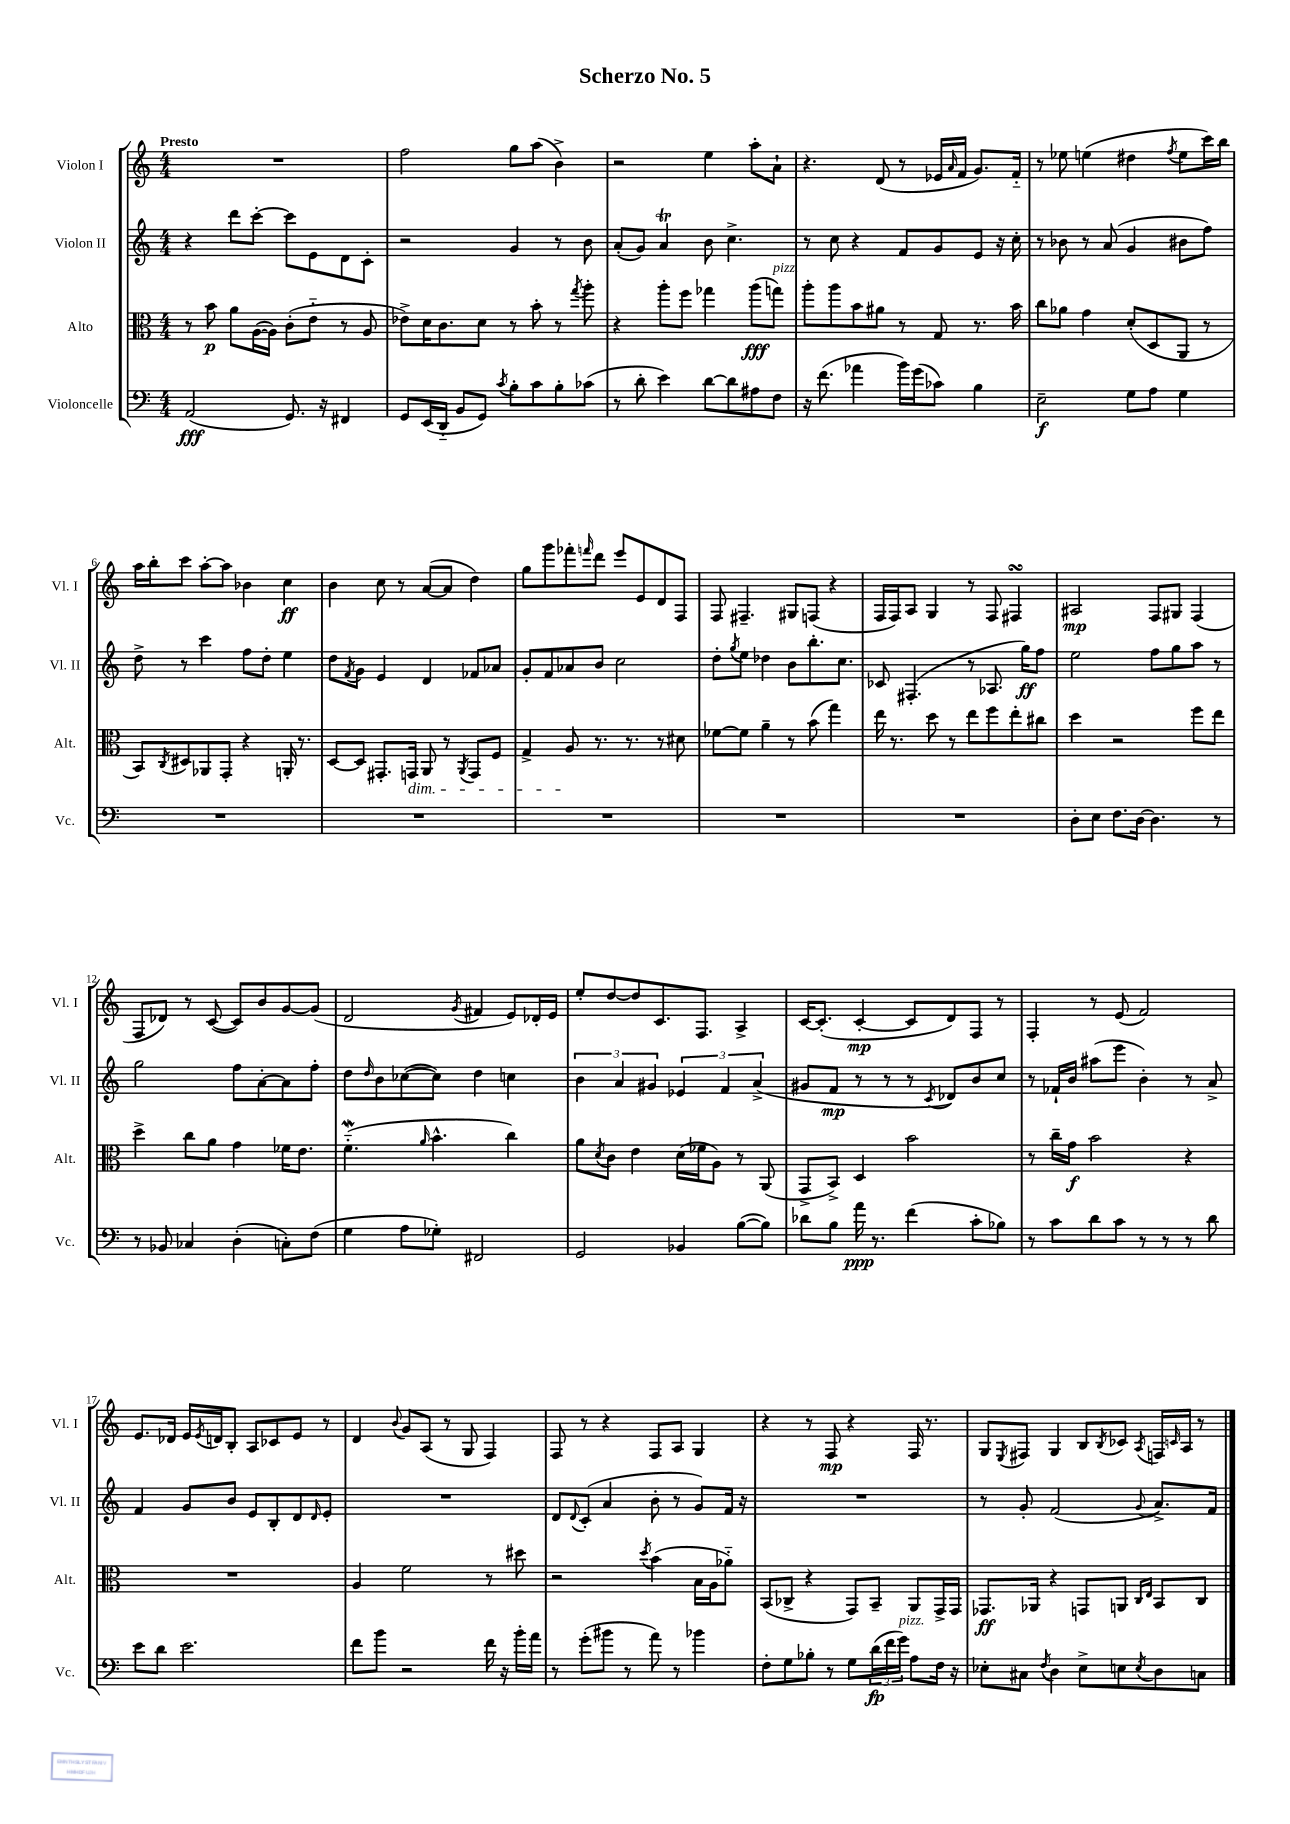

**kern	**kern	**kern	**kern
*staff4	*staff3	*staff2	*staff1
*clefF4	*clefC3	*clefG2	*clefG2
*k[]	*k[]	*k[]	*k[]
*M4/4	*M4/4	*M4/4	*M4/4
(2AA/	8r	4r	1r
.	8b\	.	.
.	8a\L	8ddd\L	.
.	([16A\L	[8ccc'\J	.
.	16A\]JJ)	.	.
8.GG/)	(8c'\L	8ccc\]L	.
.	8e'~\J	8e\	.
16r	.	.	.
4FF#/	8r	8d\	.
.	8A/	8c'\J	.
=	=	=	=
8GG/L	8e-^\L)	2r	2ff\
(16EE/L	16d\K	.	.
16DD'~/JJ	8.c\	.	.
8BB/L	.	.	.
8GG/J)	8d\J	.	.
8qc/	.	.	.
8B'\L	8r	4g/	8gg\L
8c\	8b'\	.	(8aa\J
8B'\	8r	8r	4b^\)
.	8qgg/	.	.
(8c-\J	8aa'\	8b\	.
=	=	=	=
8r	4r	(8a'/L	2r
8d'\	.	8g/J)	.
4e\)	8aa'\L	4a/	.
.	8ff\J	.	.
[8d\L	4gg-\	8b\	4ee\
8d\]	.	4.cc^\	.
8A#\	(8aa\L	.	8aa'\L
8F\J	8gg\J)	.	8a`\J
=	=	=	=
16r	8aa'\L	8r	4.r
(8.f\	.	.	.
.	8aa\	8cc\	.
4a-\	8b\	4r	.
.	8a#\J	.	(8d/
16b\LL)	8r	8f/L	8r
(16g\J	.	.	.
8c-\J)	8G/	8g/	16e-/LL
.	.	.	16qqa/
.	.	.	16f/JJ
4B\	8.r	8e/J	8.g/L)
.	.	16r	.
.	16b\	16cc'\	16f'~/Jk
=	=	=	=
2E~\	8cc\L	8r	8r
.	8a-\J	8b-\	8ee-\
.	4g\	8r	(4ee\
.	.	(8a/	.
8G\L	(8d'/L	4g/	4dd#\
8A\J	8D/	.	.
.	.	.	8qff/
4G\	8AA/J	8b#\L	8ee\L
.	8r	8ff\J)	16ccc\L)
.	.	.	16bb\JJ
=	=	=	=
1r	8BB/L)	8dd^\	16aa\LL
.	.	.	16bb'\J
.	8qC/	.	.
.	8D#/	8r	8ccc\J
.	8AA-/	4ccc\	[8aa'\L
.	8GG'/J	.	8aa\]J
.	4r	8ff\L	4b-\
.	.	8dd'\J	.
.	16AA'/	4ee\	4cc\
.	8.r	.	.
=	=	=	=
1r	[8D/L	8dd\L	4b\
.	.	8qf/	.
.	8D/]J	8g\J	.
.	8.GG#'/L	4e/	8cc\
.	.	.	8r
.	16GG/Jk	.	.
.	8AA/	4d/	([8a/L
.	8r	.	8a/]J
.	8qAA/	.	.
.	8GG/L	8f-/L	4dd\)
.	8F/J	8a-/J	.
=	=	=	=
1r	4G^/	8g'/L	8gg\L
.	.	8f/	8ggg\
.	8A/	8a-/	8fff-'\
.	.	.	16qqfff/
.	8.r	8b/J	8ddd\J
.	.	2cc\	8eee/L
.	8.r	.	.
.	.	.	8e/
.	8r	.	8d/
.	8d#\	.	8F/J
=	=	=	=
1r	[8f-\L	8dd'\L	8F/
.	.	8qgg/	.
.	8f-\]J	8ee\J	4.F#~/
.	4a~\	4dd-\	.
.	8r	8b\L	8G#/L
.	(8b\	8.bb'\	(8F/J
.	4gg\)	.	4r
.	.	8.cc\J	.
=	=	=	=
1r	16ee\	8c-/	16F/LL
.	8.r	.	16F/J)
.	.	(4.F#'/	8A/J
.	8dd\	.	4G/
.	8r	.	.
.	8ee\L	8r	8r
.	8ff\	8.A-/	8F/
.	8ee'\	.	4F#/
.	.	16gg\LK)	.
.	8cc#\J	8ff\J	.
=	=	=	=
8D'\L	4dd\	2ee\	2A#/
8E\J	.	.	.
8.F\L	2r	.	.
[16D\Jk	.	.	.
4.D\]	.	8ff\L	8F/L
.	.	8gg\	8G#/J
.	8ff\L	8aa\J	(4F/
8r	8ee\J	8r	.
=	=	=	=
8r	4dd^\	2gg\	8F/L
8BB-/	.	.	8d-/J)
4C-/	8cc\L	.	8r
.	8a\J	.	([8c/
(4D'\	4g\	8ff\L	8c/]L)
.	.	[8a'\	8b/
8C'\L)	16f-\LK	8a\]	[8g/
.	8.e\J	.	.
(8F\J	.	8ff'\J	(8g/]J
=	=	=	=
4G\	(4.f'~\	8dd\L	2d/
.	.	16qqdd/	.
.	.	8b\	.
8A\L	.	([8cc-\	.
.	16qqa/	.	.
8G-'\J)	4.b^^\	8cc-\]J)	.
.	.	.	8qg/
2FF#/	.	4dd\	4f#/
.	4cc\)	4cc\	8e/L)
.	.	.	16d-'/L
.	.	.	16e/JJ
=	=	=	=
2GG/	8a\L	6b\	8ee'/L
.	8qd/	.	.
.	8c\J	.	[8dd/
.	.	6a/	.
.	4e\	.	8dd/]
.	.	6g#/	.
.	.	.	8.c/
4BB-/	(16d\LL	6e-/	.
.	16f-\J	.	8.F/J
.	8A\J)	.	.
.	.	6f/	.
([8B\L	8r	.	4A^/
.	.	(6a^/	.
8B\]J)	(8AA/	.	.
=	=	=	=
8d-\L	8GG^/L	8g#/L	[16c/LK
.	.	.	(8.c'/]J
8B\J	8BB^/J)	8f/J	.
16a\	4D/	8r	[4c'/
8.r	.	.	.
.	.	8r	.
(4f\	2b\	8r	8c/]L
.	.	8qc/	.
.	.	8d-/L)	8d/)
8c'\L	.	8b/	8F/J
8B-\J)	.	8cc/J	8r
=	=	=	=
8r	8r	8r	4F'/
8c\L	16cc~\LL	16f-`/LL	.
.	16g\JJ	16b/JJ	.
8d\	2b\	(8aa#\L	8r
8c\J	.	8eee\J	(8e/
8r	.	4b'\)	2f/)
8r	.	.	.
8r	4r	8r	.
8d\	.	8a^/	.
=	=	=	=
8e\L	1r	4f/	8.e/L
8d\J	.	.	.
.	.	.	16d-/Jk
2.e\	.	8g/L	16e/LL
.	.	.	8qe/
.	.	.	16d/J
.	.	8b/J	8B'/J
.	.	8e/L	8A/L
.	.	8B'/	8c-/
.	.	8d/	8e/J
.	.	16qqd/	.
.	.	8e'/J	8r
=	=	=	=
8f\L	4A/	1r	4d/
8b\J	.	.	.
.	.	.	8qqb/
2r	2f\	.	8g/L
.	.	.	(8A/J
.	.	.	8r
.	.	.	8G/
16f\	8r	.	4F/)
16r	.	.	.
16b'\LL	8dd#\	.	.
16a\JJ	.	.	.
=	=	=	=
8r	2r	8d/L	8F/
.	.	8qqd/	.
(8g'\L	.	(8c'/J	8r
8b#\J	.	4a/	4r
8r	.	.	.
.	8qdd/	.	.
8a\)	(4b\	8b'\	8F/L
8r	.	8r	8A/J
4b-\	16B\LL	8g/L)	4G/
.	16A\J	.	.
.	8a-'~\J)	16f/Jk	.
.	.	16r	.
=	=	=	=
8F'\L	(8BB/L	1r	4r
8G\	8C-^/J	.	.
8B-'\J	4r	.	8r
8r	.	.	8F/
8G\L	8GG/L)	.	4r
(24d\L	8BB~/J	.	.
24f\	.	.	.
24g\JJ)	.	.	.
8A\L	8AA/L	.	16F/
.	.	.	8.r
16F\Jk	16GG^/L	.	.
16r	16GG/JJ	.	.
=	=	=	=
8E-'\L	8.GG-/L	8r	8G/L
.	.	.	8qE/
8C#\J	.	8g'/	8F#/J
.	16AA-/Jk	.	.
8qF/	.	.	.
4D\	4r	(2f/	4G/
8E-^\L	8GG/L	.	8B/L
.	.	.	8qB/
8E\	8AA/J	.	8c-/J
.	16qqC/LL	.	.
8qE/	16qqE/JJ	8qqg/	8qA/
8D\	8BB/L	8.a^/L)	16F/LL
.	.	.	16qqc/
.	.	.	16A/JJ
8C\J	8C/J	.	8r
.	.	16f/Jk	.
==	==	==	==
*-	*-	*-	*-
